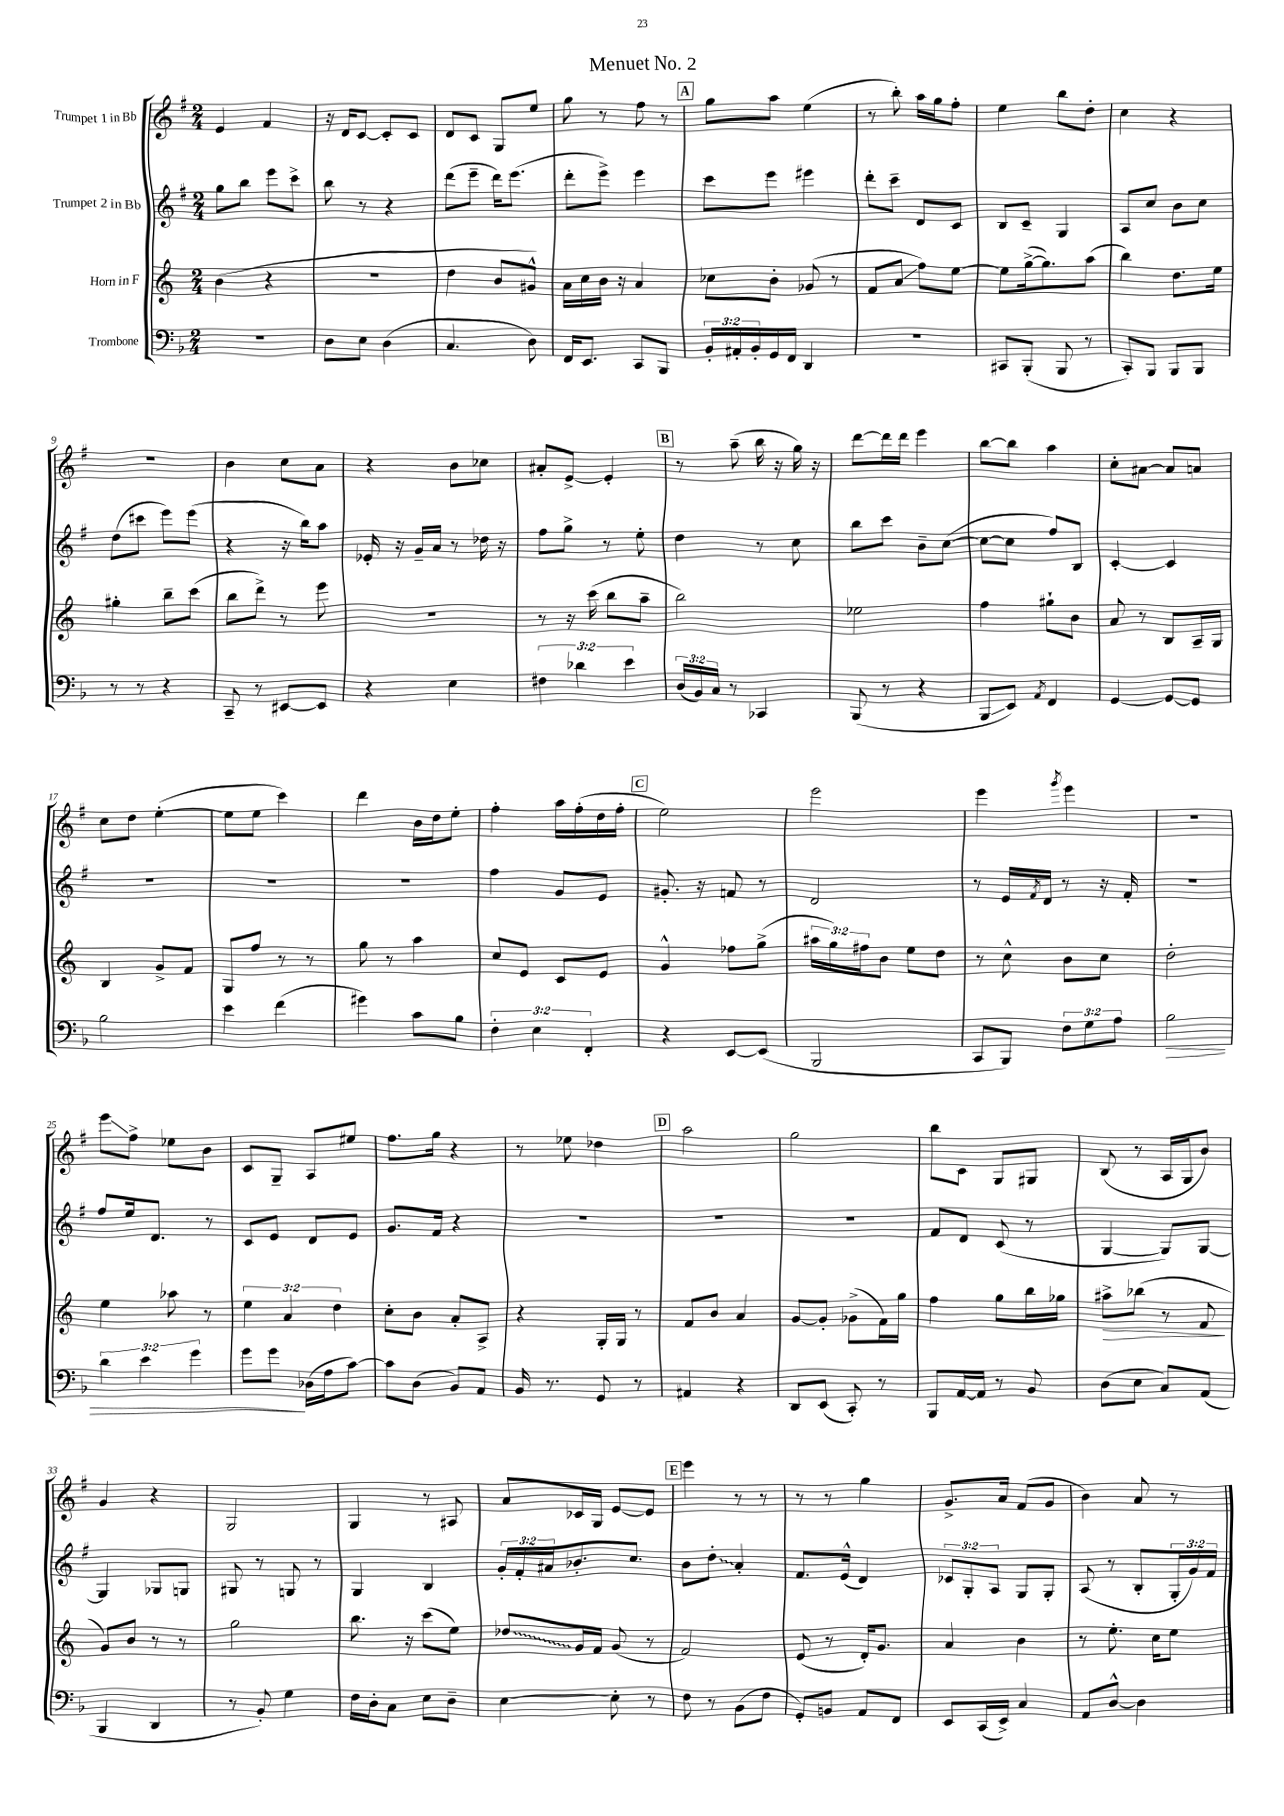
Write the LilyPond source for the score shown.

\header { title = "Menuet No. 2" }
<<
\new StaffGroup <<
\new Staff = "s0" \with { instrumentName = "Trumpet 1 in Bb" } {
    \clef treble \key g \major \numericTimeSignature \time 2/4
    e'4 fis'4 |
    r16 d'16 c'8~ c'8-. c'8 |
    d'8 c'8 g8 e''8 |
    g''8 r8 fis''8 r8 |
    \mark \markup { \box "A" } g''8 a''8 e''4( |
    r8 b''8-.) a''16 g''16 fis''8-. |
    e''4 b''8 d''8-. |
    c''4 r4 |
    r2 |
    b'4 c''8 a'8 |
    r4 b'8 ces''8 |
    ais'8-. e'8~-> e'4-. |
    \mark \markup { \box "B" } r8 a''8--( b''16 r16 g''16) r16 |
    d'''8~ d'''16 d'''16 e'''4 |
    b''8~ b''8 a''4 |
    c''8-. ais'8~ ais'8 a'8 |
    c''8 d''8 e''4~-.( |
    e''8 e''8 c'''4) |
    d'''4 b'16 d''16 e''8-. |
    fis''4-. a''16 fis''16-.( d''16 fis''16-. |
    \mark \markup { \box "C" } e''2) |
    e'''2 |
    e'''4 \acciaccatura { g'''8 } e'''4 |
    R2 |
    e'''8\glissando fis''8-> ees''8 b'8 |
    c'8 g8-- a8 eis''8 |
    fis''8. g''16 r4 |
    r8 ees''8 des''4 |
    \mark \markup { \box "D" } a''2 |
    g''2 |
    b''8 c'8 g8 gis8 |
    b8( r8 a16 g16 b'8) |
    g'4 r4 |
    g2 |
    g4 r8 ais8 |
    a'8 ces'16 g16 e'8~ e'8 |
    \mark \markup { \box "E" } e'''4 r8 r8 |
    r8 r8 g''4 |
    g'8.-> a'16 fis'8( g'8 |
    b'4) a'8 r8 \bar "|." |
}
\new Staff = "s1" \with { instrumentName = "Trumpet 2 in Bb" } {
    \clef treble \key g \major \numericTimeSignature \time 2/4 \override Staff.TupletNumber.text = #tuplet-number::calc-fraction-text
    g''8 b''8 e'''8 c'''8-> |
    b''8 r8 r4 |
    d'''8( e'''8-- d'''16) e'''8.( |
    d'''8-. e'''8->) e'''4 |
    \mark \markup { \box "A" } c'''8 e'''8 eis'''4 |
    d'''8-. c'''8-- d'8 c'8 |
    b8 c'8-- g4 |
    a8 c''8 b'8 c''8 |
    d''8( cis'''8 e'''8) e'''8( |
    r4 r16 b''16) a''8 |
    ees'16-. r16 g'16-- a'16 r8 des''16 r16 |
    fis''8 g''8-> r8 e''8-. |
    \mark \markup { \box "B" } d''4 r8 c''8 |
    b''8 c'''8 b'8-- c''8~( |
    c''8~ c''8 fis''8) b8 |
    c'4~-. c'4 |
    R2 |
    R2 |
    R2 |
    fis''4 g'8 e'8 |
    \mark \markup { \box "C" } gis'8.-. r16 f'8 r8 |
    d'2 |
    r8 e'16 \acciaccatura { fis'8 } d'16 r8 r16 fis'16-. |
    r2 |
    fis''8 e''16 d'8. r8 |
    c'8 e'8 d'8 e'8 |
    g'8. fis'16 r4 |
    R2 |
    \mark \markup { \box "D" } R2 |
    R2 |
    fis'8 d'8 c'8( r8 |
    g4~ g8) g8~ |
    g4 ges8 g8 |
    gis8 r8 g8 r8 |
    g4 b4 |
    \tuplet 3/2 { g'16-. fis'16-. ais'16 } bes'8.-. c''8. |
    \mark \markup { \box "E" } b'8 \once \override Glissando.style = #'zigzag d''8-.\glissando a'4-. |
    fis'8. e'16-^( d'4) |
    \tuplet 3/2 { ces'8 g8-. a8 } g8 g8-. |
    a8( r8 b8-. \tuplet 3/2 { g16-. g'16) fis'16 } \bar "|." |
}
\new Staff = "s2" \with { instrumentName = "Horn in F" } {
    \clef treble \key c \major \numericTimeSignature \time 2/4 \override Staff.TupletNumber.text = #tuplet-number::calc-fraction-text
    b'4( r4 |
    R2 |
    d''4 b'8 gis'8-^) |
    a'16 c''16 b'16 r16 a'4 |
    \mark \markup { \box "A" } ces''8 b'8-. ges'8( r8 |
    f'8 a'8\glissando f''8) e''8~ |
    e''8 g''16~->( g''8.) a''8( |
    b''4) d''8. e''16 |
    gis''4-. b''8-- c'''8( |
    b''8 d'''8->) r8 e'''8 |
    r2 |
    r8 r16 c'''16( b''8 a''8-- |
    \mark \markup { \box "B" } b''2) |
    ees''2 |
    f''4 gis''8-! b'8 |
    a'8 r8 b8 a16-- g16 |
    b4 g'8-> f'8 |
    g8 f''8 r8 r8 |
    g''8 r8 a''4 |
    c''8 e'8 c'8 e'8 |
    \mark \markup { \box "C" } g'4-^ fes''8 g''8->( |
    \tuplet 3/2 { ais''16 g''16) fis''16 } b'8 e''8 d''8 |
    r8 c''8-^ b'8 c''8 |
    d''2-. |
    e''4 aes''8 r8 |
    \tuplet 3/2 { e''4 a'4 d''4 } |
    c''8-. b'8 a'8-. a8-> |
    r4 g16-. g16 r8 |
    \mark \markup { \box "D" } f'8 b'8 a'4 |
    g'8~ g'8-. ges'8->( f'16) g''16 |
    f''4 g''8 b''16 ges''16 |
    ais''8->\> bes''8( r8 f'8\! |
    g'8) b'8 r8 r8 |
    g''2 |
    b''8. r16 c'''8( e''8) |
    \once \override Glissando.style = #'zigzag des''8\glissando g'16 f'16 g'8( r8 |
    \mark \markup { \box "E" } f'2) |
    e'8( r8 d'16-.) g'8. |
    a'4 b'4 |
    r8 e''8.-. c''16 e''8 \bar "|." |
}
\new Staff = "s3" \with { instrumentName = "Trombone" } {
    \clef bass \key f \major \numericTimeSignature \time 2/4 \override Staff.TupletNumber.text = #tuplet-number::calc-fraction-text
    R2 |
    d8 e8 d4( |
    c4. d8) |
    f,16 e,8. c,8 bes,,8 |
    \mark \markup { \box "A" } \tuplet 3/2 { bes,16-. ais,16-. bes,16-. } g,16 f,16 d,4 |
    r2 |
    cis,8 bes,,8-.( bes,,8 r8 |
    c,8-.) bes,,8 bes,,8 bes,,8 |
    r8 r8 r4 |
    c,8-- r8 eis,8~ eis,8 |
    r4 e4 |
    \tuplet 3/2 { fis4 des'4 e'4 } |
    \mark \markup { \box "B" } \tuplet 3/2 { d16( bes,16) c16 } r8 ces,4 |
    bes,,8( r8 r4 |
    bes,,8\glissando e,8) \acciaccatura { a,8 } f,4 |
    g,4~ g,8~ g,8 |
    bes2 |
    e'4 f'4( |
    gis'4) c'8 bes8 |
    \tuplet 3/2 { f4-. e4 f,4-. } |
    \mark \markup { \box "C" } r4 e,8~ e,8( |
    bes,,2 |
    c,8 bes,,8) \tuplet 3/2 { f8 g8 a8 } |
    bes2\> |
    \tuplet 3/2 { d'4 e'4 g'4 } |
    g'8 g'8\! des16( a16 c'8~) |
    c'8 d8( bes,8) a,8 |
    bes,16 r8. g,8 r8 |
    \mark \markup { \box "D" } ais,4 r4 |
    d,8 e,8( c,8-.) r8 |
    bes,,8 a,16~ a,16 r8 bes,8 |
    d8( e8 c8) a,8( |
    bes,,4 d,4 |
    r8 bes,8-.) g4 |
    f16 d16-. c8 e8 d8-- |
    e4~ e8-. r8 |
    \mark \markup { \box "E" } f8 r8 bes,8( f8 |
    g,8-.) b,8 a,8 f,8 |
    e,8 c,16( e,16->) c4 |
    a,8 d8~-^ d4 \bar "|." |
}
>>
>>
